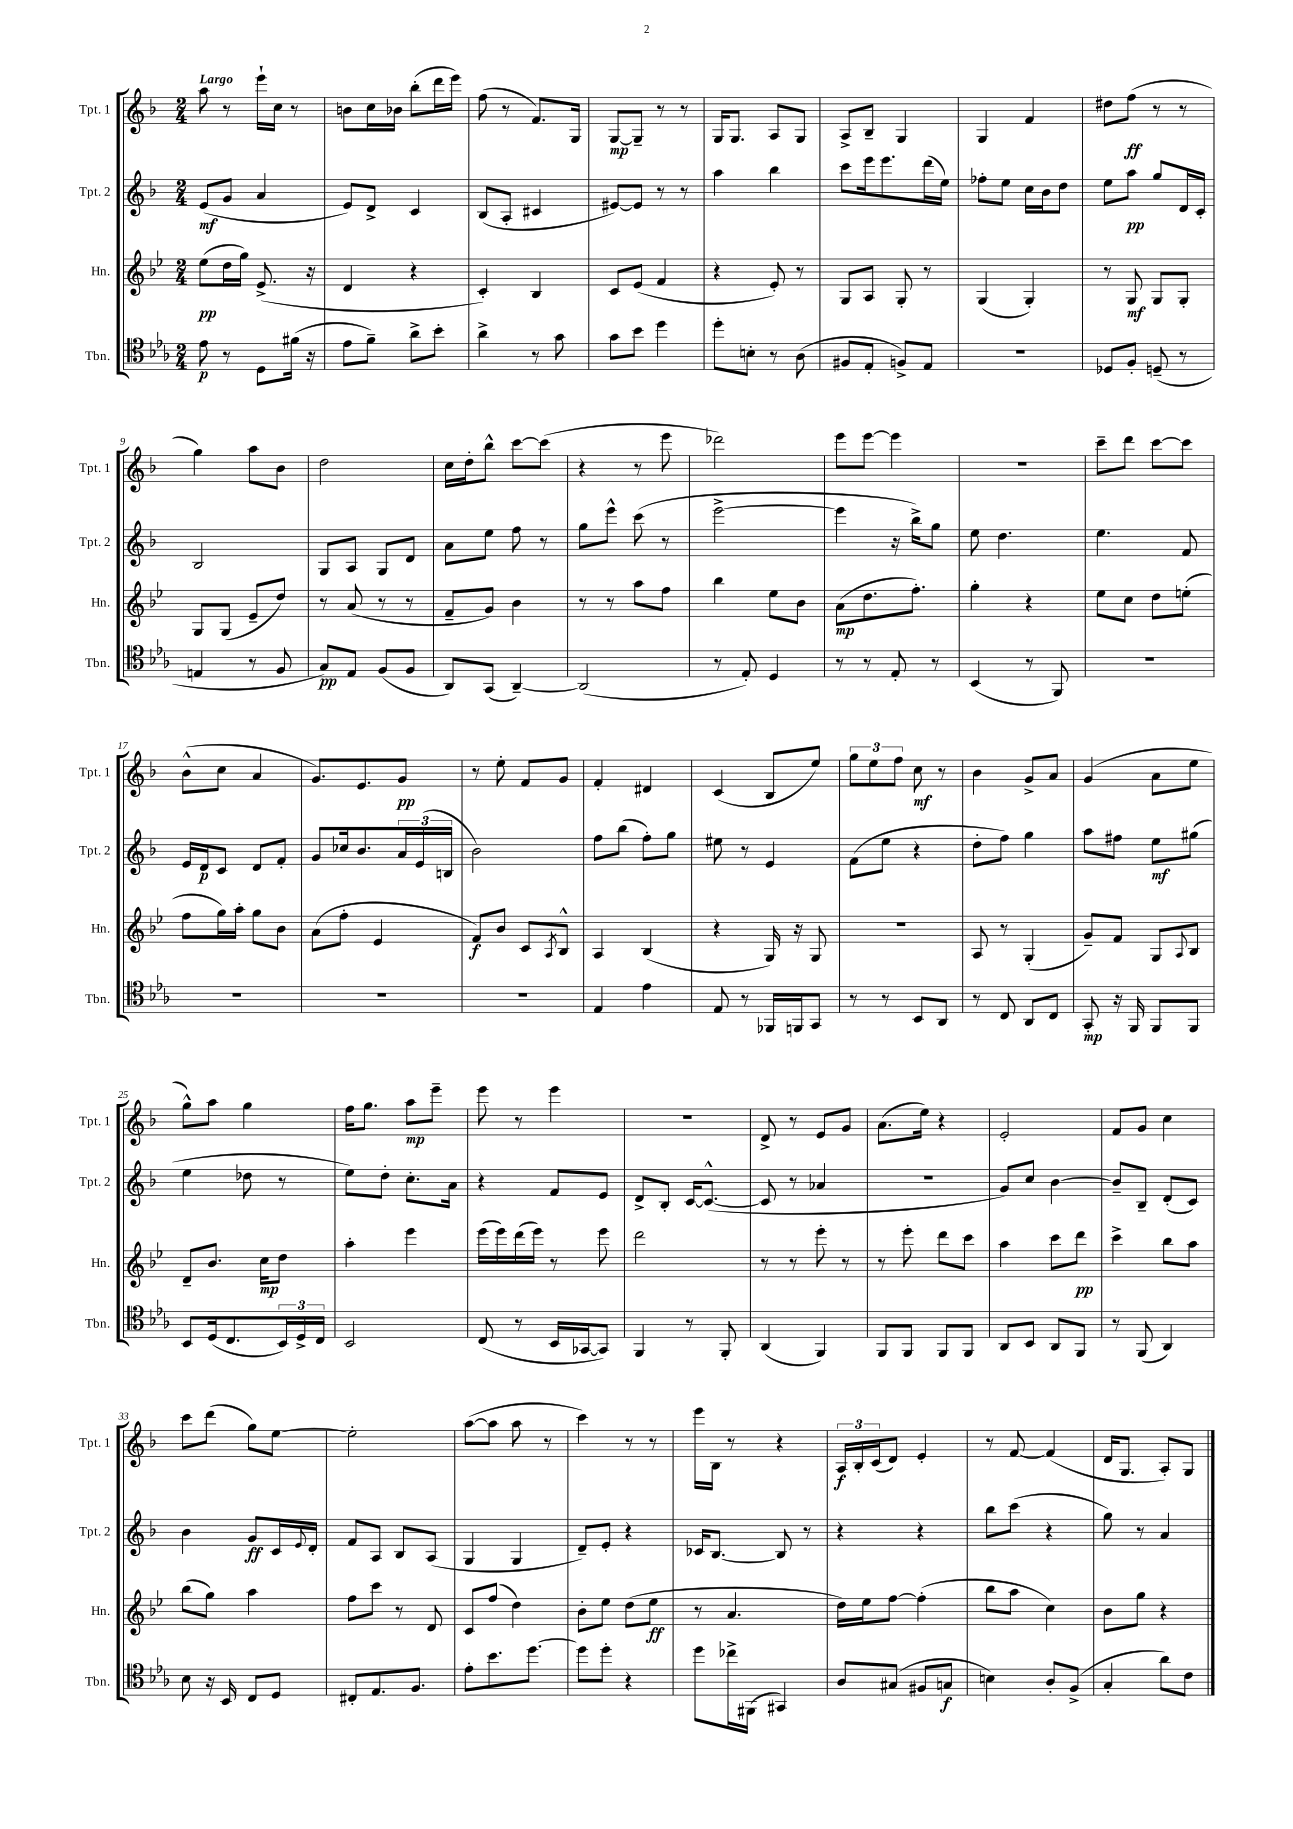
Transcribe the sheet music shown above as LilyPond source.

<<
\new StaffGroup <<
\new Staff = "s0" \with { instrumentName = "Tpt. 1" shortInstrumentName = "Tpt. 1" } {
    \clef treble \key f \major \numericTimeSignature \time 2/4 \tempo "Largo"
    a''8 r8 e'''16-! c''16 r8 |
    b'8 c''16 bes'16 bes''8-.( d'''16 e'''16) |
    f''8( r8 f'8.) g16 |
    g8~\mp g8-- r8 r8 |
    g16 g8. a8 g8 |
    a8-> bes8-- g4 |
    g4 f'4 |
    dis''8 f''8\ff( r8 r8 |
    g''4) a''8 bes'8 |
    d''2 |
    c''16 d''16-. bes''8-^ c'''8~ c'''8( |
    r4 r8 e'''8 |
    des'''2) |
    e'''8 e'''8~ e'''4 |
    R2 |
    c'''8-- d'''8 c'''8~ c'''8 |
    bes'8-^( c''8 a'4 |
    g'8.) e'8. g'8\pp |
    r8 e''8-. f'8 g'8 |
    f'4-. dis'4 |
    c'4( bes8 e''8) |
    \tuplet 3/2 { g''8 e''8 f''8 } c''8\mf r8 |
    bes'4 g'8-> a'8 |
    g'4( a'8 e''8 |
    g''8-^) a''8 g''4 |
    f''16 g''8. a''8\mp e'''8-- |
    e'''8 r8 e'''4 |
    r2 |
    d'8-> r8 e'8 g'8 |
    a'8.( e''16) r4 |
    e'2-. |
    f'8 g'8 c''4 |
    c'''8 d'''8( g''8) e''8~ |
    e''2-. |
    a''8~( a''8 a''8 r8 |
    c'''4) r8 r8 |
    e'''16 bes16 r8 r4 |
    \tuplet 3/2 { a16\f bes16-. c'16( } d'8) e'4-. |
    r8 f'8~ f'4( |
    d'16 g8. a8-.) g8 \bar "|." |
}
\new Staff = "s1" \with { instrumentName = "Tpt. 2" shortInstrumentName = "Tpt. 2" } {
    \clef treble \key f \major \numericTimeSignature \time 2/4
    e'8\mf( g'8 a'4 |
    e'8) d'8-> c'4 |
    bes8( a8-. cis'4 |
    eis'8~) eis'8 r8 r8 |
    a''4 bes''4 |
    c'''8 e'''16 e'''8. d'''16( e''16) |
    fes''8-. e''8 c''16 bes'16 d''8 |
    e''8 a''8\pp g''8 d'16 c'16-. |
    bes2 |
    g8 a8 g8 d'8 |
    a'8 e''8 f''8 r8 |
    g''8 e'''8-^ c'''8( r8 |
    e'''2~-> |
    e'''4 r16 bes''16->) g''8 |
    e''8 d''4. |
    e''4. f'8 |
    e'16 d'16\p c'8 d'8 f'8-. |
    g'8 ces''16 bes'8. \tuplet 3/2 { a'16 e'16( b16 } |
    bes'2) |
    f''8 bes''8( f''8-.) g''8 |
    eis''8 r8 e'4 |
    f'8( e''8 r4 |
    d''8-. f''8) g''4 |
    a''8 fis''8 e''8\mf gis''8( |
    e''4 des''8 r8 |
    e''8) d''8-. c''8.-. a'16 |
    r4 f'8 e'8 |
    d'8-> bes8-. c'16~ c'8.~-^( |
    c'8 r8 aes'4 |
    R2 |
    g'8) c''8 bes'4~ |
    bes'8-- bes8-- d'8-.( c'8) |
    bes'4 g'8\ff c'16 \appoggiatura { e'8 } d'16-. |
    f'8 a8 bes8 a8( |
    g4 g4 |
    d'8--) e'8-. r4 |
    ces'16 bes8.~ bes8 r8 |
    r4 r4 |
    bes''8 c'''8( r4 |
    g''8) r8 a'4 \bar "|." |
}
\new Staff = "s2" \with { instrumentName = "Hn." shortInstrumentName = "Hn." } {
    \clef treble \key bes \major \numericTimeSignature \time 2/4
    ees''8\pp( d''16 g''16) ees'8.->( r16 |
    d'4 r4 |
    c'4-.) bes4 |
    c'8 ees'8( f'4 |
    r4 ees'8-.) r8 |
    g8 a8 g8-. r8 |
    g4( g4-.) |
    r8 g8\mf g8 g8-. |
    g8 g8( ees'8-- d''8) |
    r8 a'8( r8 r8 |
    f'8-- g'8) bes'4 |
    r8 r8 a''8 f''8 |
    bes''4 ees''8 bes'8 |
    a'8\mp( d''8. f''8.-.) |
    g''4-. r4 |
    ees''8 c''8 d''8 e''8-.( |
    f''8 g''16) a''16-. g''8 bes'8 |
    a'8( f''8-. ees'4 |
    f'8\f) bes'8 c'8 \acciaccatura { a8 } bes8-^ |
    a4 bes4( |
    r4 g16) r16 g8 |
    R2 |
    a8 r8 g4-.( |
    g'8--) f'8 g8 \appoggiatura { a8 } bes8 |
    d'8-- bes'8. c''16\mp d''8 |
    a''4-. ees'''4 |
    ees'''16( ees'''16) d'''16( ees'''16) r8 ees'''8 |
    d'''2 |
    r8 r8 ees'''8-. r8 |
    r8 ees'''8-. d'''8 c'''8 |
    a''4 c'''8 d'''8\pp |
    c'''4-> bes''8 a''8 |
    bes''8( g''8) a''4 |
    f''8 c'''8 r8 d'8 |
    c'8 f''8( d''4) |
    bes'8-. ees''8 d''8( ees''8\ff |
    r8 a'4. |
    d''16) ees''16 f''8~ f''4-.( |
    bes''8 a''8 c''4) |
    bes'8 g''8 r4 \bar "|." |
}
\new Staff = "s3" \with { instrumentName = "Tbn." shortInstrumentName = "Tbn." } {
    \clef tenor \key ees \major \numericTimeSignature \time 2/4
    ees'8\p r8 d8 fis'16( r16 |
    ees'8 f'8--) aes'8-> bes'8-. |
    aes'4-> r8 g'8 |
    g'8 bes'8 d''4 |
    d''8-. b8-. r8 aes8( |
    fis8 ees8-. f8->) ees8 |
    r2 |
    des8 f8-. d8--( r8 |
    e4 r8 f8 |
    g8\pp) ees8 f8( f8 |
    aes,8) g,8( aes,4~--) |
    aes,2( |
    r8 ees8-.) d4 |
    r8 r8 ees8-. r8 |
    bes,4( r8 f,8) |
    R2 |
    R2 |
    R2 |
    R2 |
    ees4 ees'4 |
    ees8 r8 fes,16 f,16 g,8 |
    r8 r8 bes,8 aes,8 |
    r8 c8 aes,8 c8 |
    g,8-.\mp r16 f,16 f,8 f,8 |
    bes,8 d16( c8. \tuplet 3/2 { bes,16) d16-> c16 } |
    bes,2 |
    c8( r8 bes,16 ges,16~ ges,8) |
    f,4 r8 f,8-. |
    aes,4( f,4) |
    f,8 f,8 f,8 f,8 |
    aes,8 bes,8 aes,8 f,8 |
    r8 f,8( aes,4) |
    bes8 r16 bes,16 c8 d8 |
    cis8-. ees8. f8. |
    ees'8-. bes'8. d''8.~ |
    d''8 d''8-. r4 |
    d''8 ces''16-> fis,16( gis,4) |
    aes8 gis8( fis8 g8\f |
    b4) aes8-. f8->( |
    g4-. aes'8) c'8 \bar "|." |
}
>>
>>
